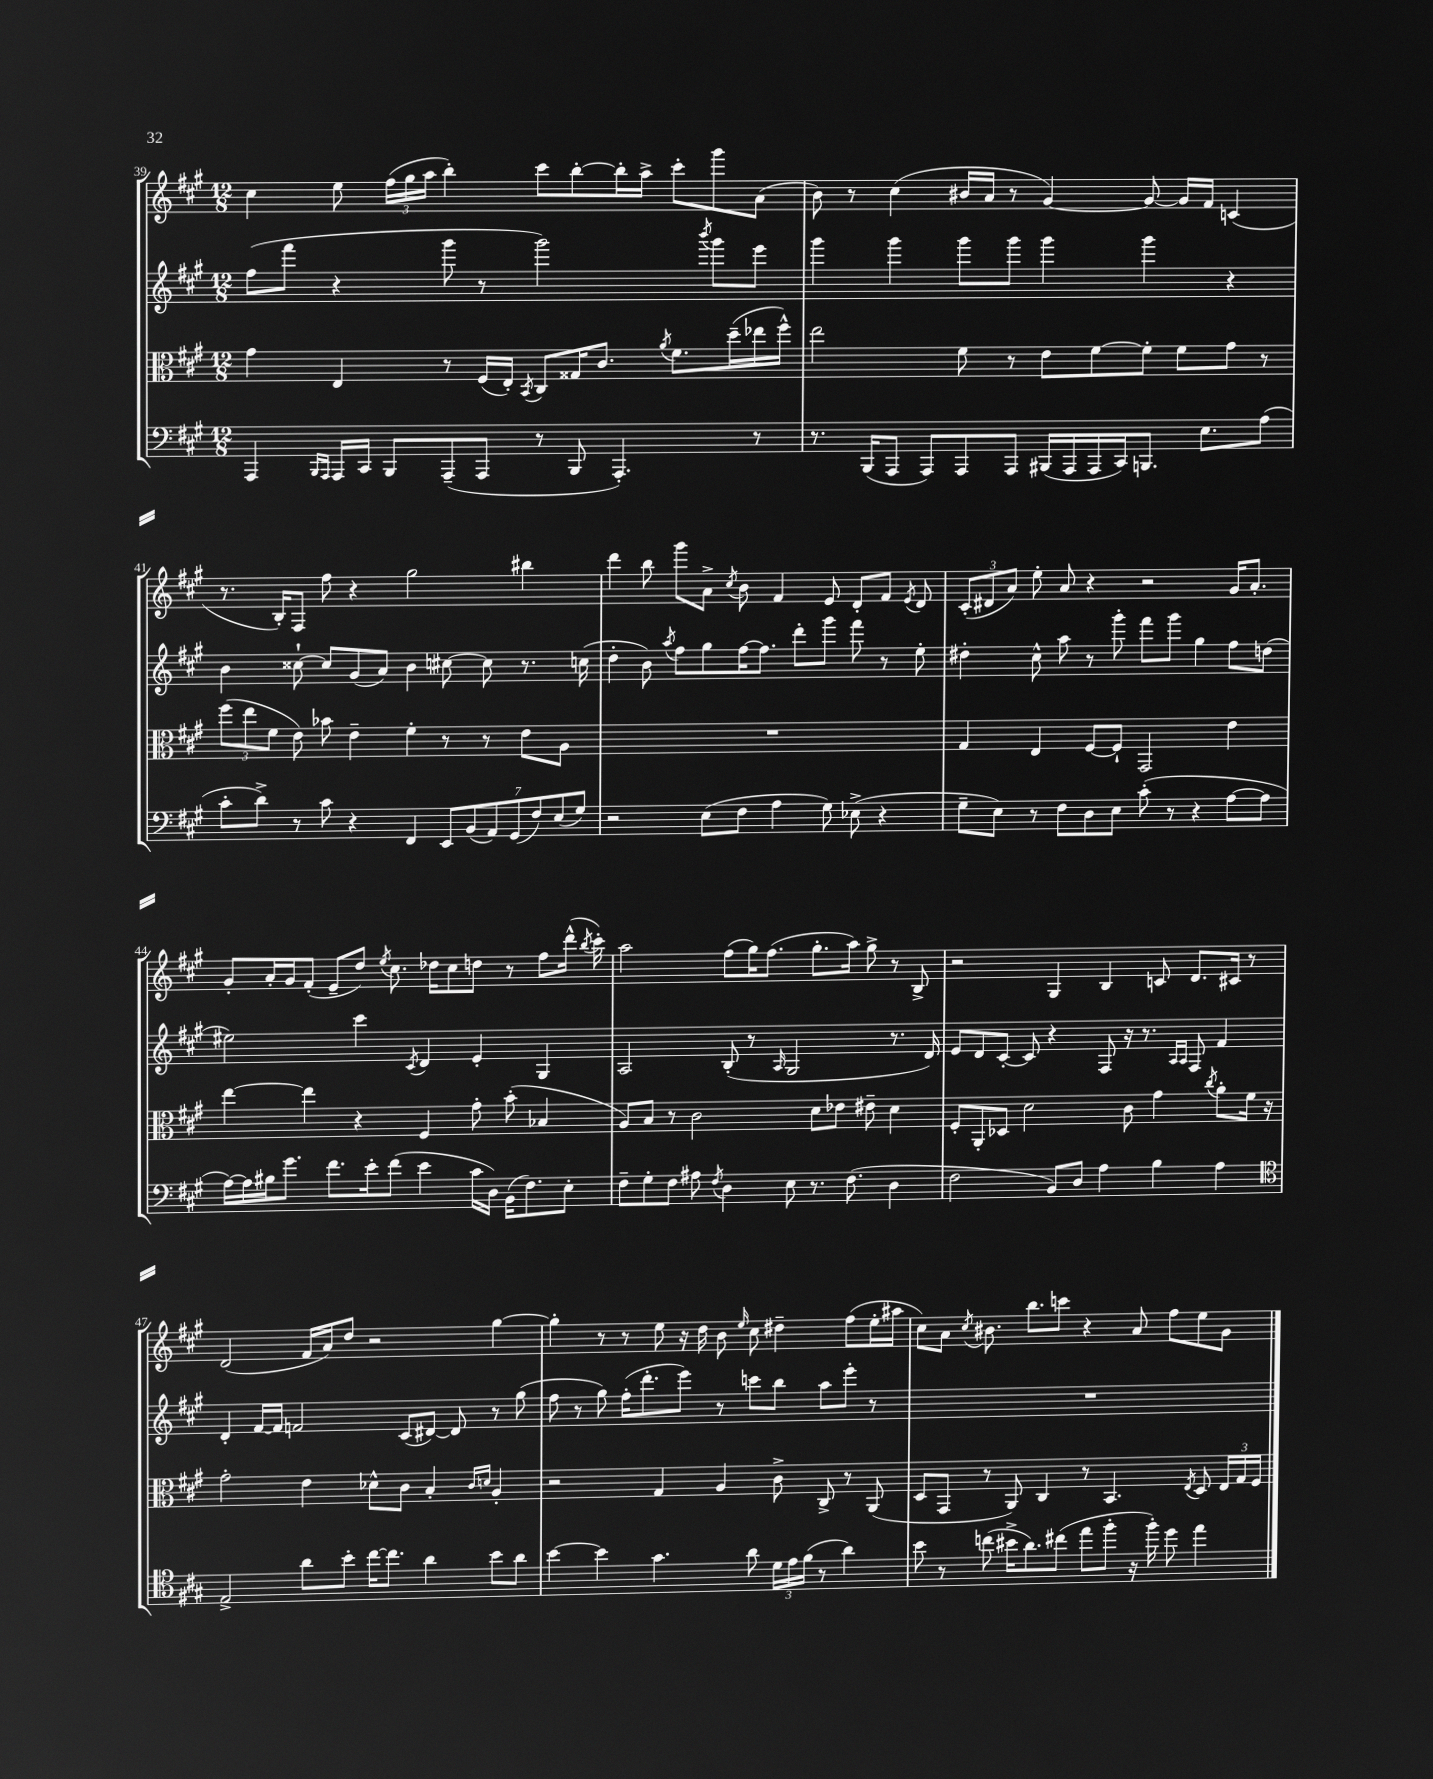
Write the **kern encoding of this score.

**kern	**kern	**kern	**kern
*staff4	*staff3	*staff2	*staff1
*clefF4	*clefC3	*clefG2	*clefG2
*k[f#c#g#]	*k[f#c#g#]	*k[f#c#g#]	*k[f#c#g#]
*M12/8	*M12/8	*M12/8	*M12/8
4AAA	4g#	(8ff#	4cc#
.	.	8fff#	.
16qqBBB	.	.	.
16qqAAA	.	.	.
16AAA	4E	4r	8ee
16CC#	.	.	.
8BBB	.	.	(24ff#
.	.	.	24gg#
.	.	.	24aa
(8AAA~	8r	8ggg#	4bb')
8AAA	(16F#	8r	.
.	16E')	.	.
.	8qBB	.	.
8r	8C#	2ggg#)	8ccc#
8BBB	16G##	.	[8bb'
.	8.c#	.	.
4.AAA')	.	.	16bb']
.	.	.	16aa^
.	8qa	.	.
.	8.f#	.	8ccc#'
.	.	8qbbb	.
.	.	8ggg#	8ggg#
.	(16dd~	.	.
8r	16ee-	8eee	(8a
.	16ff#^^)	.	.
=	=	=	=
8.r	2ee	4ggg#	8b)
.	.	.	8r
(16BBB	.	.	.
8AAA	.	4ggg#	(4cc#
8AAA)	.	.	.
8AAA	8f#	8ggg#	16b#
.	.	.	16a
8AAA	8r	8ggg#	8r
(16BBB#	8e	4ggg#	[4g#)
16AAA	.	.	.
16AAA	[8f#	.	.
16CC#)	.	.	.
8.BBB	8f#']	4ggg#	8g#_
.	8f#	.	16g#]
8.E	.	.	16f#
.	8g#	4r	(4c
(8A	8r	.	.
=	=	=	=
8c#'	(12ff#	4b	8.r
.	12ee	.	.
8d^)	.	.	.
.	12f#	.	.
.	.	.	16B')
8r	8e)	[8cc##`	8F#
8c#	8b-	8cc##]	8ff#
4r	4e~	(8g#	4r
.	.	8a)	.
4FF#	4f#'	4b	2gg#
14EE	8r	[8cc#	.
(14BB	.	.	.
.	8r	8cc#]	.
14AA)	.	.	.
(14GG#	.	.	.
.	8e	8.r	4bb#
14F#)	.	.	.
(14E	.	.	.
.	8A	.	.
14G#)	.	.	.
.	.	(16cc	.
=	=	=	=
2r	1.r	4dd'	4ddd
.	.	8b)	8bb
.	.	8qaa	.
.	.	8ff#	8ggg#
(8E	.	8gg#	8a^
.	.	.	8qcc#
8F#	.	[16ff#	8b
.	.	8.ff#]	.
4A	.	.	4f#
.	.	8ddd'	.
8G#)	.	8ggg#	8e
(8E-^	.	8fff#	8d'
4r	.	8r	8f#
.	.	.	8qe
.	.	8ee'	8d
=	=	=	=
8G#~	4G#	4dd#'	(12c#'
.	.	.	12d#
8E)	.	.	.
.	.	.	12a)
8r	4E	8cc#^^	8ee'
8F#	.	8aa	8a
8D	[8F#	8r	4r
8E	8F#`]	8ggg#'	.
(8c#'	2GG#	8fff#	2r
8r	.	8ggg#	.
4r	.	4gg#	.
[8A	4e	8ff#	16g#
.	.	.	8.a'
8A]	.	(8dd	.
=	=	=	=
[16A)	[4ee	2ee#)	8g#'
16A]	.	.	.
16B#	.	.	16a'
8.g#	.	.	16g#
.	4ee]	.	(8f#'
8.f#	.	.	8e~
.	4r	4ccc#	8dd)
16e'	.	.	.
.	.	.	8qee
(8f#	.	.	8.cc#
.	.	8qc#	.
4e	4F#	4d	.
.	.	.	16dd-
.	.	.	8cc#
16c#	8g#'	4e'	8dd
16D)	.	.	.
(16BB	(8b'	.	8r
8.F#)	.	.	.
.	4B-	4G#	8ff#
8E'	.	.	(16ddd^^
.	.	.	8qbb
.	.	.	16ccc#')
=	=	=	=
8F#~	8A)	2A	2aa
8G#'	8B	.	.
8F#	8r	.	.
8A#	2c#	.	.
8qF#	.	.	.
4D	.	(8B'	(8ff#
.	.	8r	16gg#)
.	.	.	(8.ff#
.	.	16qqA	.
8E	.	2G#	.
8.r	8d	.	8.gg#'
.	8e-	.	.
(8.F#	.	.	16aa)
.	8e#~	.	8gg#^
4D	4d	8.r	8r
.	.	.	8B^
.	.	16d)	.
=	=	=	=
2F#	8F#'	8e	2r
.	8AA'	8d	.
.	8D-	[8c#'	.
.	2d	8c#]	.
8BB)	.	4r	4G#
8D	.	.	.
4A	.	8F#	4B
.	8c#	16r	.
.	.	8.r	.
4B	4g#	.	8c
.	.	16qqA	.
.	.	16qqA	.
.	.	8F#	8.d
.	8qcc#	.	.
4A	8a'	4f#	.
.	.	.	16c#
.	16f#	.	8r
.	16r	.	.
=	=	=	=
*clefC4	*	*	*
2E^	2g#'	4d'	(2d
.	.	[16f#	.
.	.	16f#]	.
.	.	2f	.
8a	4e	.	16f#
.	.	.	16a)
8b'	.	.	8dd
[16cc#	8d-^^	.	2r
8.cc#]	.	.	.
.	8c#	(8c#	.
4a	4B'	[8d#)	.
.	.	8d#]	.
.	16qqc#	.	.
.	16qqd	.	.
8b	4A'	8r	[4gg#
8a	.	(8gg#	.
=	=	=	=
[4b	2r	8ff#	4gg#']
.	.	8r	.
4b]	.	8gg#)	8r
.	.	(16ff#'	8r
.	.	8.ddd'	.
4.g#	4G#	.	8ee
.	.	8eee)	16r
.	.	.	16dd
.	4A	8r	8b
.	.	.	16qqee
8a	.	8ccc	8cc#
24d	8c#^	8bb	4dd#~
24e	.	.	.
(24f#	.	.	.
8r	8C#^	8aa	.
4a)	8r	8eee'	(8ff#
.	(8AA	8r	16ee'
.	.	.	16aa#
=	=	=	=
8b	8D	1.r	8cc#)
8r	8GG#	.	8a
.	.	.	8qcc#
(8cc	8r	.	8.b#
16b#^	8AA)	.	.
8.a)	.	.	8.bb
.	4C#	.	.
(8cc#	.	.	8ccc
8ee	8r	.	4r
8ff#'	4.BB	.	.
16r	.	.	8a
16ff#')	.	.	.
8dd	.	.	8ff#
.	8qE	.	.
4ee	8D	.	8ee
.	24E	.	8g#
.	24G#	.	.
.	24F#	.	.
==	==	==	==
*-	*-	*-	*-
